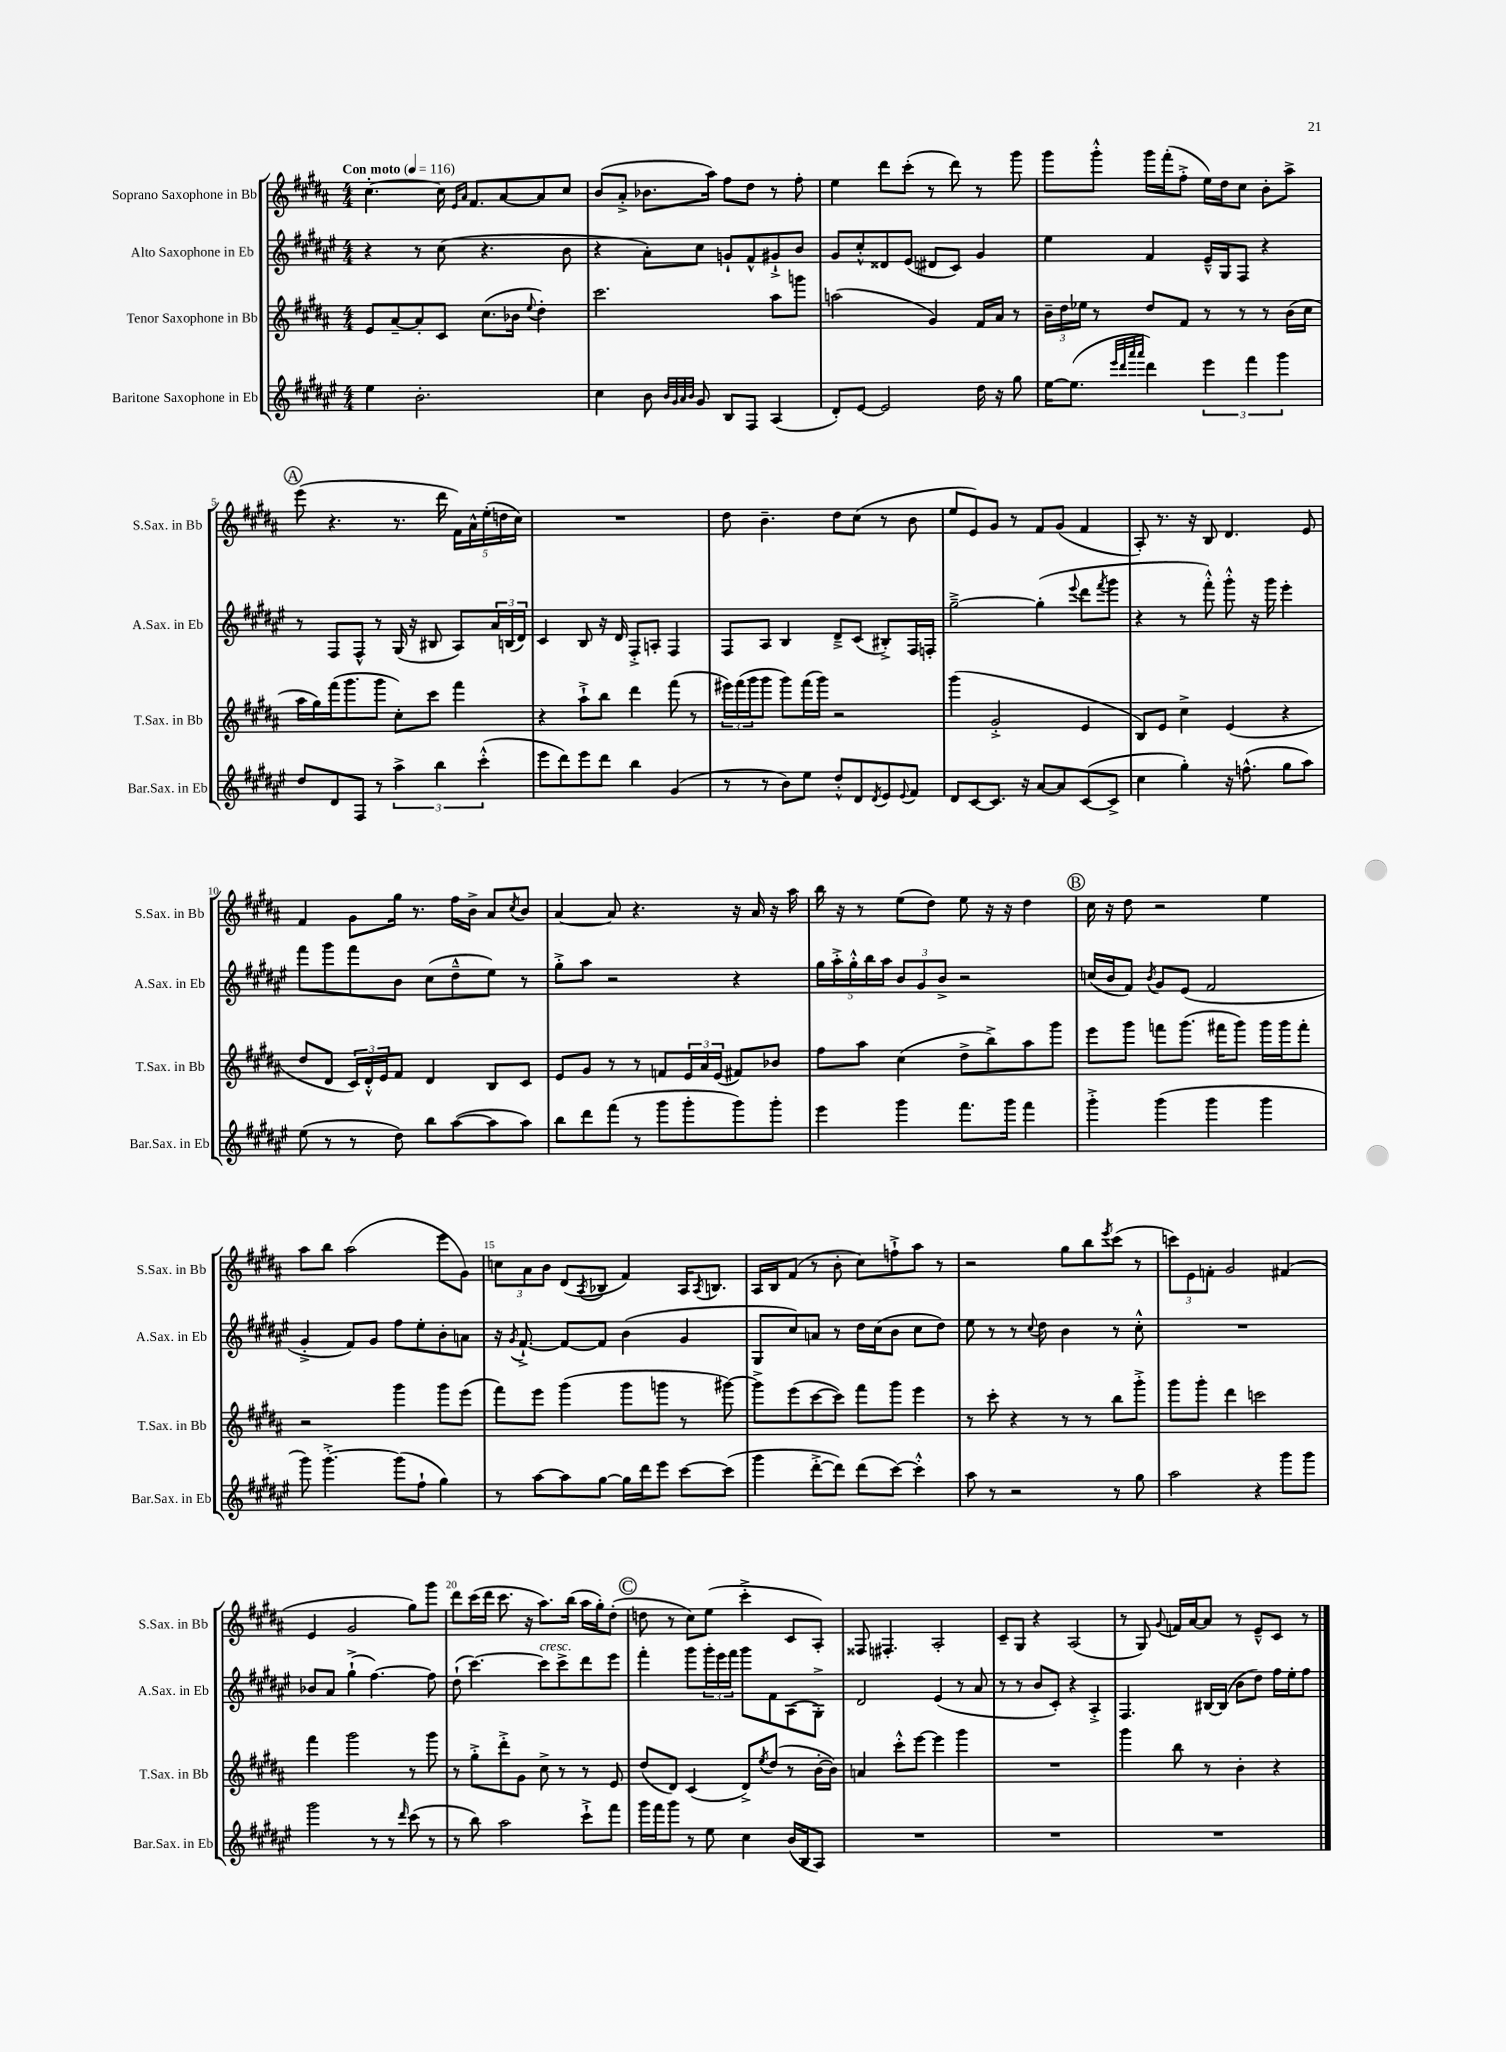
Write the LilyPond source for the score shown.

<<
\new StaffGroup <<
\new Staff = "s0" \with { instrumentName = "Soprano Saxophone in Bb" shortInstrumentName = "S.Sax. in Bb" } {
    \clef treble \key b \major \numericTimeSignature \time 4/4 \tempo "Con moto" 4 = 116
    cis''4.~-. cis''16 \grace { e'16 ais'16 } fis'8. ais'8~ ais'8 cis''8 |
    b'8( ais'8-.-> bes'8. ais''16) fis''8 dis''8 r8 fis''8-. |
    e''4 dis'''8 cis'''8-.( r8 dis'''8) r8 gis'''8 |
    gis'''8 gis'''8-.-^ gis'''16 fis'''16-.( fis''8-.-> e''16) dis''16 cis''8 b'8-. ais''8-> |
    \mark \markup { \circle "A" } e'''8( r4. r8. dis'''16 \tuplet 5/4 { fis'16) ais'16-^ e''16-.( d''16 cis''16) } |
    R1 |
    dis''8 b'4.-- dis''8 cis''8( r8 b'8 |
    e''8 e'8) gis'8 r8 fis'8 gis'8( fis'4 |
    ais8-.) r8. r16 b8 dis'4. e'8 |
    fis'4 gis'8 gis''16 r8. fis''16 b'16-> ais'8 \acciaccatura { cis''8 } b'8 |
    ais'4~ ais'8 r4. r16 ais'16 r16 ais''16 |
    b''16 r16 r8 e''8( dis''8) e''8 r16 r16 dis''4 |
    \mark \markup { \circle "B" } cis''16 r16 dis''8 r2 e''4 |
    ais''8 b''8 ais''2( e'''8 gis'8) |
    \tuplet 3/2 { c''8 ais'8 b'8 } dis'8( \acciaccatura { ais8 } bes8 fis'4) ais16 \acciaccatura { ais8 } b8. |
    ais16 b16 fis'8( r8 b'8-. cis''8) f''8-!-> ais''8 r8 |
    r2 gis''8 b''8 \acciaccatura { e'''8 } cis'''8( r8 |
    \tuplet 3/2 { c'''8) e'8 f'8-. } gis'2 fis'4( |
    e'4 gis'2 gis''8) gis'''8 |
    dis'''8 cis'''16( dis'''16 cis'''8. r16 ais''8.) b''16( ais''16 gis''16-.) dis''8-.( |
    \mark \markup { \circle "C" } d''8 r8 cis''8) e''8( cis'''4-.-> cis'8 ais8-.) |
    fisis8 fis4.-. ais2-. |
    cis'8-- gis8 r4 ais2( |
    r8 gis8) \appoggiatura { gis'8 } f'16 ais'16~ ais'8 r8 e'8---^ cis'8 r8 \bar "|." |
}
\new Staff = "s1" \with { instrumentName = "Alto Saxophone in Eb" shortInstrumentName = "A.Sax. in Eb" } {
    \clef treble \key fis \major \numericTimeSignature \time 4/4
    r4 r8 cis''8( r4. b'8 |
    r4 ais'8-.) cis''8 g'8-! fis'8-^ gis'8-!-> b'8 |
    gis'8 cis''8-.-^ disis'8 eis'8( dis'8 cis'8) gis'4 |
    eis''4 fis'4 eis'16---^ gis16 fis8 r4 |
    \mark \markup { \circle "A" } r8 fis8 fis8-^ r8 gis16( r16 bis8 ais8) \tuplet 3/2 { ais'16 b16( dis'16) } |
    cis'4 b8 r16 dis'16 fis8-.-> a8-. fis4 |
    fis8 ais8 b4 dis'8---> cis'8( bis8-.->) fis16 f16-. |
    gis''2~---> gis''4-.( \appoggiatura { eis'''8 } dis'''8 \acciaccatura { fis'''8 } gis'''8 |
    r4 r8 fis'''8-.-^) gis'''8-.-^ r16 gis'''16 eis'''4-. |
    fis'''8 gis'''8 fis'''8 b'8 cis''8( dis''8---^ eis''8) r8 |
    gis''8-.-> ais''8 r2 r4 |
    \tuplet 5/4 { gis''16 ais''16-.-> gis''16-.-^ b''16 ais''16 } \tuplet 3/2 { b'8 gis'8 b'8-> } r2 |
    \mark \markup { \circle "B" } c''16( b'16 fis'8) \acciaccatura { b'8 } gis'8 eis'8( fis'2 |
    gis'4-.-> fis'8) gis'8 fis''8 eis''8-. b'8-. a'8 |
    r16 \acciaccatura { gis'8 } fis'8.~-!-> fis'8~ fis'8 b'4( gis'4 |
    gis8 cis''8) a'8 r8 dis''16 cis''16( b'8 cis''8 dis''8) |
    eis''8 r8 r8 \appoggiatura { cis''8 } dis''8 b'4 r8 cis''8-.-^ |
    R1 |
    bes'8 ais'8 gis''4-!->( fis''4.~) fis''8 |
    dis''8-!( cis'''4.~) cis'''8^\markup { \italic "cresc." } cis'''8-> dis'''8 eis'''8 |
    \mark \markup { \circle "C" } fis'''4-. gis'''8 \tuplet 3/2 { gis'''16-. eis'''16 fis'''16 } gis'''8 fis'8 ais8( gis8-.->) |
    dis'2 eis'4( r8 ais'8 |
    r8 r8 b'8 cis'8-.) r4 ais4-.-> |
    fis4. bis16~ bis16( b'8 dis''8) fis''16 eis''16-. fis''8 \bar "|." |
}
\new Staff = "s2" \with { instrumentName = "Tenor Saxophone in Bb" shortInstrumentName = "T.Sax. in Bb" } {
    \clef treble \key b \major \numericTimeSignature \time 4/4
    e'8 ais'8~-- ais'8-. cis'8 cis''8.( bes'16 \appoggiatura { e''8 } dis''4-.) |
    cis'''2. ais''8 g'''8 |
    a''2( gis'4) fis'16 ais'16 r8 |
    \tuplet 3/2 { b'16-- dis''16 ees''16 } r8 dis''8 fis'8 r8 r8 r8 b'16( cis''16 |
    \mark \markup { \circle "A" } ais''16 gis''16) fis'''16( gis'''8. gis'''8 cis''8-.) cis'''8 fis'''4 |
    r4 ais''8-!-> b''8 dis'''4 fis'''8( r8 |
    \tuplet 3/2 { eis'''16) fis'''16( gis'''16 } gis'''8 gis'''8) fis'''16( gis'''16) r2 |
    gis'''4( gis'2-.-> e'4 |
    b8) e'8 cis''4-> e'4( r4 |
    dis''8 dis'8 \tuplet 3/2 { cis'16) dis'16-.-^ e'16 } fis'8 dis'4 b8 cis'8 |
    e'8 gis'8 r8 r8 f'8 \tuplet 3/2 { e'16 ais'16 e'16( } fis'8) bes'8 |
    fis''8 ais''8 cis''4( dis''8-> b''8->) ais''8 gis'''8 |
    \mark \markup { \circle "B" } e'''8 gis'''8 f'''8 gis'''8.( fis'''16 gis'''8) gis'''16 gis'''16 fis'''8-. |
    r2 gis'''4 gis'''8 e'''8( |
    fis'''8) e'''8 gis'''4( gis'''8 g'''8 r8 gis'''8~) |
    gis'''8-> e'''8( cis'''8~ cis'''8) fis'''8 gis'''8 e'''4 |
    r8 cis'''8-. r4 r8 r8 b''8 gis'''8-.-> |
    gis'''8 gis'''8-. dis'''4 c'''2 |
    fis'''4 gis'''2 r8 gis'''8 |
    r8 gis''8-.-> dis'''8-.-> gis'8 cis''8-> r8 r8 e'8 |
    \mark \markup { \circle "C" } dis''8( dis'8) cis'4( dis'8->) \acciaccatura { e''8 } dis''8( r8 b'16~-. b'16) |
    a'4 cis'''8-.-^ e'''8~ e'''4 gis'''4 |
    R1 |
    gis'''4 b''8 r8 b'4-. r4 \bar "|." |
}
\new Staff = "s3" \with { instrumentName = "Baritone Saxophone in Eb" shortInstrumentName = "Bar.Sax. in Eb" } {
    \clef treble \key fis \major \numericTimeSignature \time 4/4
    eis''4 b'2.-. |
    cis''4 b'8 \grace { b'32 gis'32 ais'32 b'32 } gis'8 b8 fis8 ais4( |
    dis'8-.) eis'8~ eis'2 dis''16 r16 gis''8 |
    eis''16~ eis''8.( \grace { eis'''32 dis'''32 ais'''32 ais'''32 } dis'''4) \tuplet 3/2 { eis'''4 fis'''4 gis'''4 } |
    \mark \markup { \circle "A" } dis''8 dis'8 fis8 r8 \tuplet 3/2 { ais''4-> b''4 cis'''4-.-^( } |
    eis'''8 dis'''8) eis'''8 dis'''8 b''4 gis'4( |
    r8 r8 b'8) eis''8 dis''8-.-^ dis'8 \acciaccatura { dis'8 } eis'8 \appoggiatura { eis'8 } fis'8 |
    dis'8 cis'8~ cis'8. r16 ais'8~ ais'8 cis'8~( cis'8-> |
    cis''4 gis''4-.) r16 f''8.-^( gis''8 ais''8) |
    eis''8( r8 r8 dis''8) b''8 ais''8~( ais''8 ais''8) |
    b''8 dis'''8 fis'''8( r8 gis'''8 gis'''8-. gis'''8) gis'''8-. |
    eis'''4 gis'''4 fis'''8. gis'''16 fis'''4 |
    \mark \markup { \circle "B" } gis'''4-.-> gis'''4( gis'''4 gis'''4 |
    gis'''8) gis'''4.~-.-> gis'''8( fis''8-! gis''4) |
    r8 ais''8~ ais''8 gis''8~ gis''16 dis'''16 eis'''8 cis'''8~ cis'''8( |
    gis'''4 dis'''8~-.-> dis'''8) dis'''8( cis'''8~) cis'''4-.-^ |
    ais''8 r8 r2 r8 gis''8 |
    ais''2 r4 gis'''8 gis'''8 |
    gis'''2 r8 r8 \grace { dis'''16 } cis'''8( r8 |
    r8 b''8) ais''2 cis'''8-!-> fis'''8 |
    \mark \markup { \circle "C" } gis'''16 fis'''16 gis'''8 r8 eis''8 cis''4 b'16( b16 ais8) |
    R1 |
    R1 |
    R1 \bar "|." |
}
>>
>>
\layout { \context { \Score \override BarNumber.break-visibility = ##(#f #t #t) barNumberVisibility = #(every-nth-bar-number-visible 5) } }
